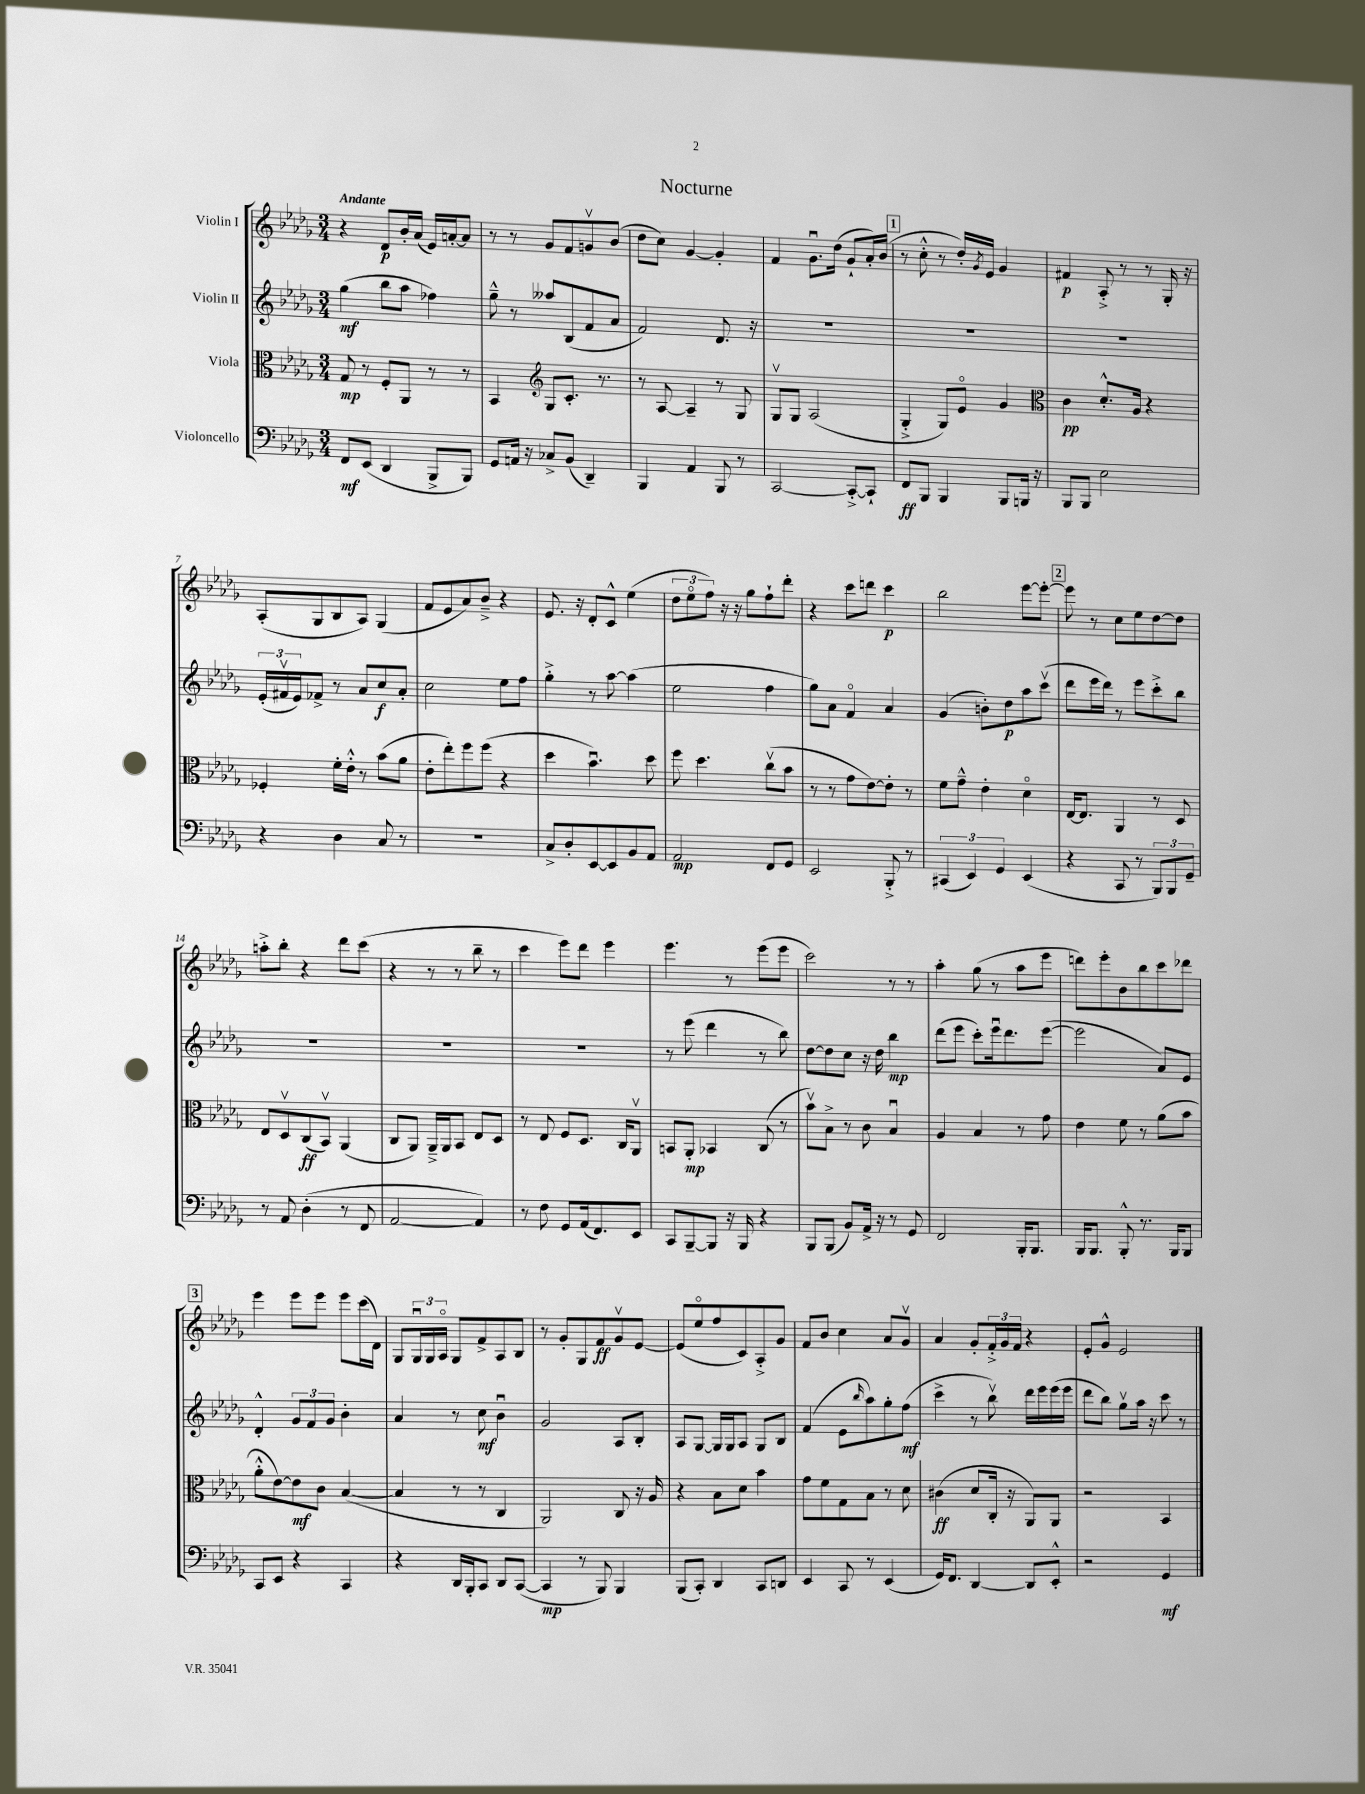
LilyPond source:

\header { title = "Nocturne" }
<<
\new StaffGroup <<
\new Staff = "s0" \with { instrumentName = "Violin I" } {
    \clef treble \key des \major \numericTimeSignature \time 3/4 \tempo "Andante"
    r4 des'8\p bes'16-. aes'16( ees'16) a'16~-. a'8 |
    r8 r8 ges'8 f'8 g'8\upbow bes'8( |
    des''8 c''8) ges'4~ ges'4-. |
    f'4 ges'8.\downbow des''16( ges'8-! aes'16-.) bes'16( |
    \mark \markup { \box "1" } r8 c''8-.-^ r8 des''16-.) \acciaccatura { ges'8 } ees'16 ges'4 |
    fis'4\p aes8-.-> r8 r8 ges16-. r16 |
    aes8-.( ges8 bes8 aes8) ges4( |
    f'8 ees'8 aes'8) bes'8---> r4 |
    ees'8. r16 des'8-. c'8-^ ees''4( |
    \tuplet 3/2 { des''8 ees''8\flageolet f''8) } r16 r16 ges''8 f''8-! des'''8-. |
    r4 c'''8 d'''8 c'''4\p |
    bes''2 ees'''8~ ees'''8~-. |
    \mark \markup { \box "2" } ees'''8 r8 c''8 ees''8 des''8~ des''8 |
    a''8-.-> bes''8-. r4 des'''8 c'''8( |
    r4 r8 r8 bes''8-- r8 |
    c'''4 ees'''8) des'''8 ees'''4 |
    ees'''4. r8 ees'''8( ees'''8 |
    c'''2) r8 r8 |
    aes''4-. ges''8( r8 aes''8 ees'''8 |
    d'''8) ees'''8-. bes'8 bes''8 c'''8 des'''8 |
    \mark \markup { \box "3" } ees'''4 ees'''8 ees'''8 ees'''8 c'''16( des'16) |
    ges8 \tuplet 3/2 { ges16\downbow ges16 aes16\flageolet } ges8 f'8-> aes8 bes8 |
    r8 ges'8-. ges8 f'8\ff ges'8\upbow ees'8~ |
    ees'8( ees''8\flageolet f''8 c'8) aes8-.-> ges'8 |
    f'8 bes'8 c''4 aes'8 ges'8\upbow |
    aes'4 ges'8-. \tuplet 3/2 { f'16-.-> ges'16 f'16 } r4 |
    ees'8-. ges'8-^ ees'2 \bar "|." |
}
\new Staff = "s1" \with { instrumentName = "Violin II" } {
    \clef treble \key des \major \numericTimeSignature \time 3/4
    ges''4\mf( bes''8 aes''8 fes''4) |
    ges''8---^ r8 aeses''8 bes8( f'8 aes'8 |
    f'2) des'8. r16 |
    R2. |
    \mark \markup { \box "1" } R2. |
    R2. |
    \tuplet 3/2 { ees'16-.( fis'16\upbow ees'16) } fes'8-> r8 aes'8 c''8\f aes'8-. |
    c''2 ees''8 f''8 |
    ges''4-.-> r8 aes''8~ aes''4( |
    ees''2 f''4 |
    ges''8) aes'8 f'4\flageolet aes'4 |
    ges'4( b'8-.) des''8\p aes''8 c'''8\upbow( |
    \mark \markup { \box "2" } des'''8 ees'''16 des'''16) r8 ees'''8 c'''8-.-> bes''8 |
    R2. |
    R2. |
    R2. |
    r8 ees'''8( des'''4 r8 bes''8) |
    des''8~ des''8 c''8 r16 des''16 bes''4\mp |
    des'''8( ees'''8 c'''8-.) ees'''16\downbow des'''8. ees'''8~( |
    ees'''2 aes'8) ees'8 |
    \mark \markup { \box "3" } des'4-.-^ \tuplet 3/2 { ges'8 f'8 ges'8 } bes'4-. |
    aes'4 r8 c''8\mf bes'4\downbow |
    ges'2 aes8 bes8-. |
    aes8 ges8~ ges16 ges16 aes8 ges8 bes8 |
    f'4( ees'8 \grace { bes''16 } aes''8) ges''8-. f''8\mf( |
    c'''4-> r8 bes''8\upbow) des'''16 ees'''16 ees'''16( ees'''16 |
    des'''8 bes''8) ges''8\upbow aes''16 r16 c'''8 r8 \bar "|." |
}
\new Staff = "s2" \with { instrumentName = "Viola" } {
    \clef alto \key des \major \numericTimeSignature \time 3/4
    ges8\mp r8 f8-. aes,8 r8 r8 |
    bes,4 \clef treble ges8 c'8.-. r8. |
    r8 aes8~ aes4-- r8 ges8 |
    ges8\upbow ges8 aes2( |
    \mark \markup { \box "1" } ges4-.-> ges8) ees'8\flageolet ges'4 |
    \clef alto c'4\pp des'8.-.-^ aes16 r4 |
    fes4-. f'16-. ees'16-.-^ r8 bes'8( aes'8 |
    ees'8-. ees''8-.) f''8 f''8( r4 |
    des''4 bes'4.\downbow) des''8 |
    f''8 des''4. c''8\upbow( bes'8 |
    r8 r8 ges'8 ees'8~) ees'8-. r8 |
    f'8 ges'8---^ ees'4-. des'4\flageolet |
    \mark \markup { \box "2" } ees16~ ees8. aes,4 r8 des8 |
    ees8 des8\upbow c8\ff( bes,8\upbow) aes,4( |
    c8 aes,8) aes,16---> aes,16 bes,8 ees8 des8 |
    r8 ees8 f8 des8. c16 aes,8\upbow |
    b,8 aes,8-.\mp bes,4 c8( r8 |
    bes'8\upbow) bes8-> r8 c'8 bes4\downbow |
    aes4 bes4 r8 ges'8 |
    ees'4 f'8 r8 aes'8( bes'8 |
    \mark \markup { \box "3" } aes'8-.-^ ees'8~) ees'8\mf c'8 bes4~( |
    bes4 r8 r8 c4 |
    aes,2) c8 r16 aes16 |
    r4 bes8 des'8 bes'4 |
    ges'8 f'8 ges8 bes8 r8 des'8 |
    cis'4\ff( des'8 c16-. r16 aes,8) aes,8 |
    r2 bes,4 \bar "|." |
}
\new Staff = "s3" \with { instrumentName = "Violoncello" } {
    \clef bass \key des \major \numericTimeSignature \time 3/4
    f,8\mf ees,8( des,4 bes,,8-> bes,,8) |
    ges,8 a,16 r16 ces8-> bes,8( des,4--) |
    bes,,4 aes,4 bes,,8 r8 |
    c,2~ c,8~-.-> c,8-! |
    \mark \markup { \box "1" } f,8\ff bes,,8 bes,,4 bes,,8 b,,16 r16 |
    bes,,8 bes,,8 ees2 |
    r4 des4 c8 r8 |
    R2. |
    c8-> des8-. ees,8~ ees,8 bes,8 aes,8 |
    aes,2\mp f,8 ges,8 |
    ees,2 bes,,8-.-> r8 |
    \tuplet 3/2 { cis,4( ees,4) ges,4 } ees,4( |
    \mark \markup { \box "2" } r4 c,8 r8 \tuplet 3/2 { bes,,8) bes,,8 ges,8-- } |
    r8 aes,8 des4-.( r8 f,8 |
    aes,2~ aes,4) |
    r8 f8 ges,8 aes,16( f,8.) ees,8 |
    c,8 bes,,8~-- bes,,8 r16 bes,,16 r4 |
    bes,,8 bes,,8( bes,8) aes,16-> r16 r8 ges,8 |
    f,2 bes,,16-. bes,,8. |
    bes,,16 bes,,8. bes,,8-.-^ r8. bes,,16 bes,,8 |
    \mark \markup { \box "3" } c,8 ees,8 r4 c,4 |
    r4 des,16 bes,,16-. c,8 des,8 c,8~( |
    c,4\mp r8 bes,,8) bes,,4 |
    bes,,8( c,8-.) des,4 c,8 d,8 |
    ees,4 c,8 r8 ees,4( |
    ges,16) f,8. des,4~ des,8 ees,8-.-^ |
    r2 ges,4\mf \bar "|." |
}
>>
>>
